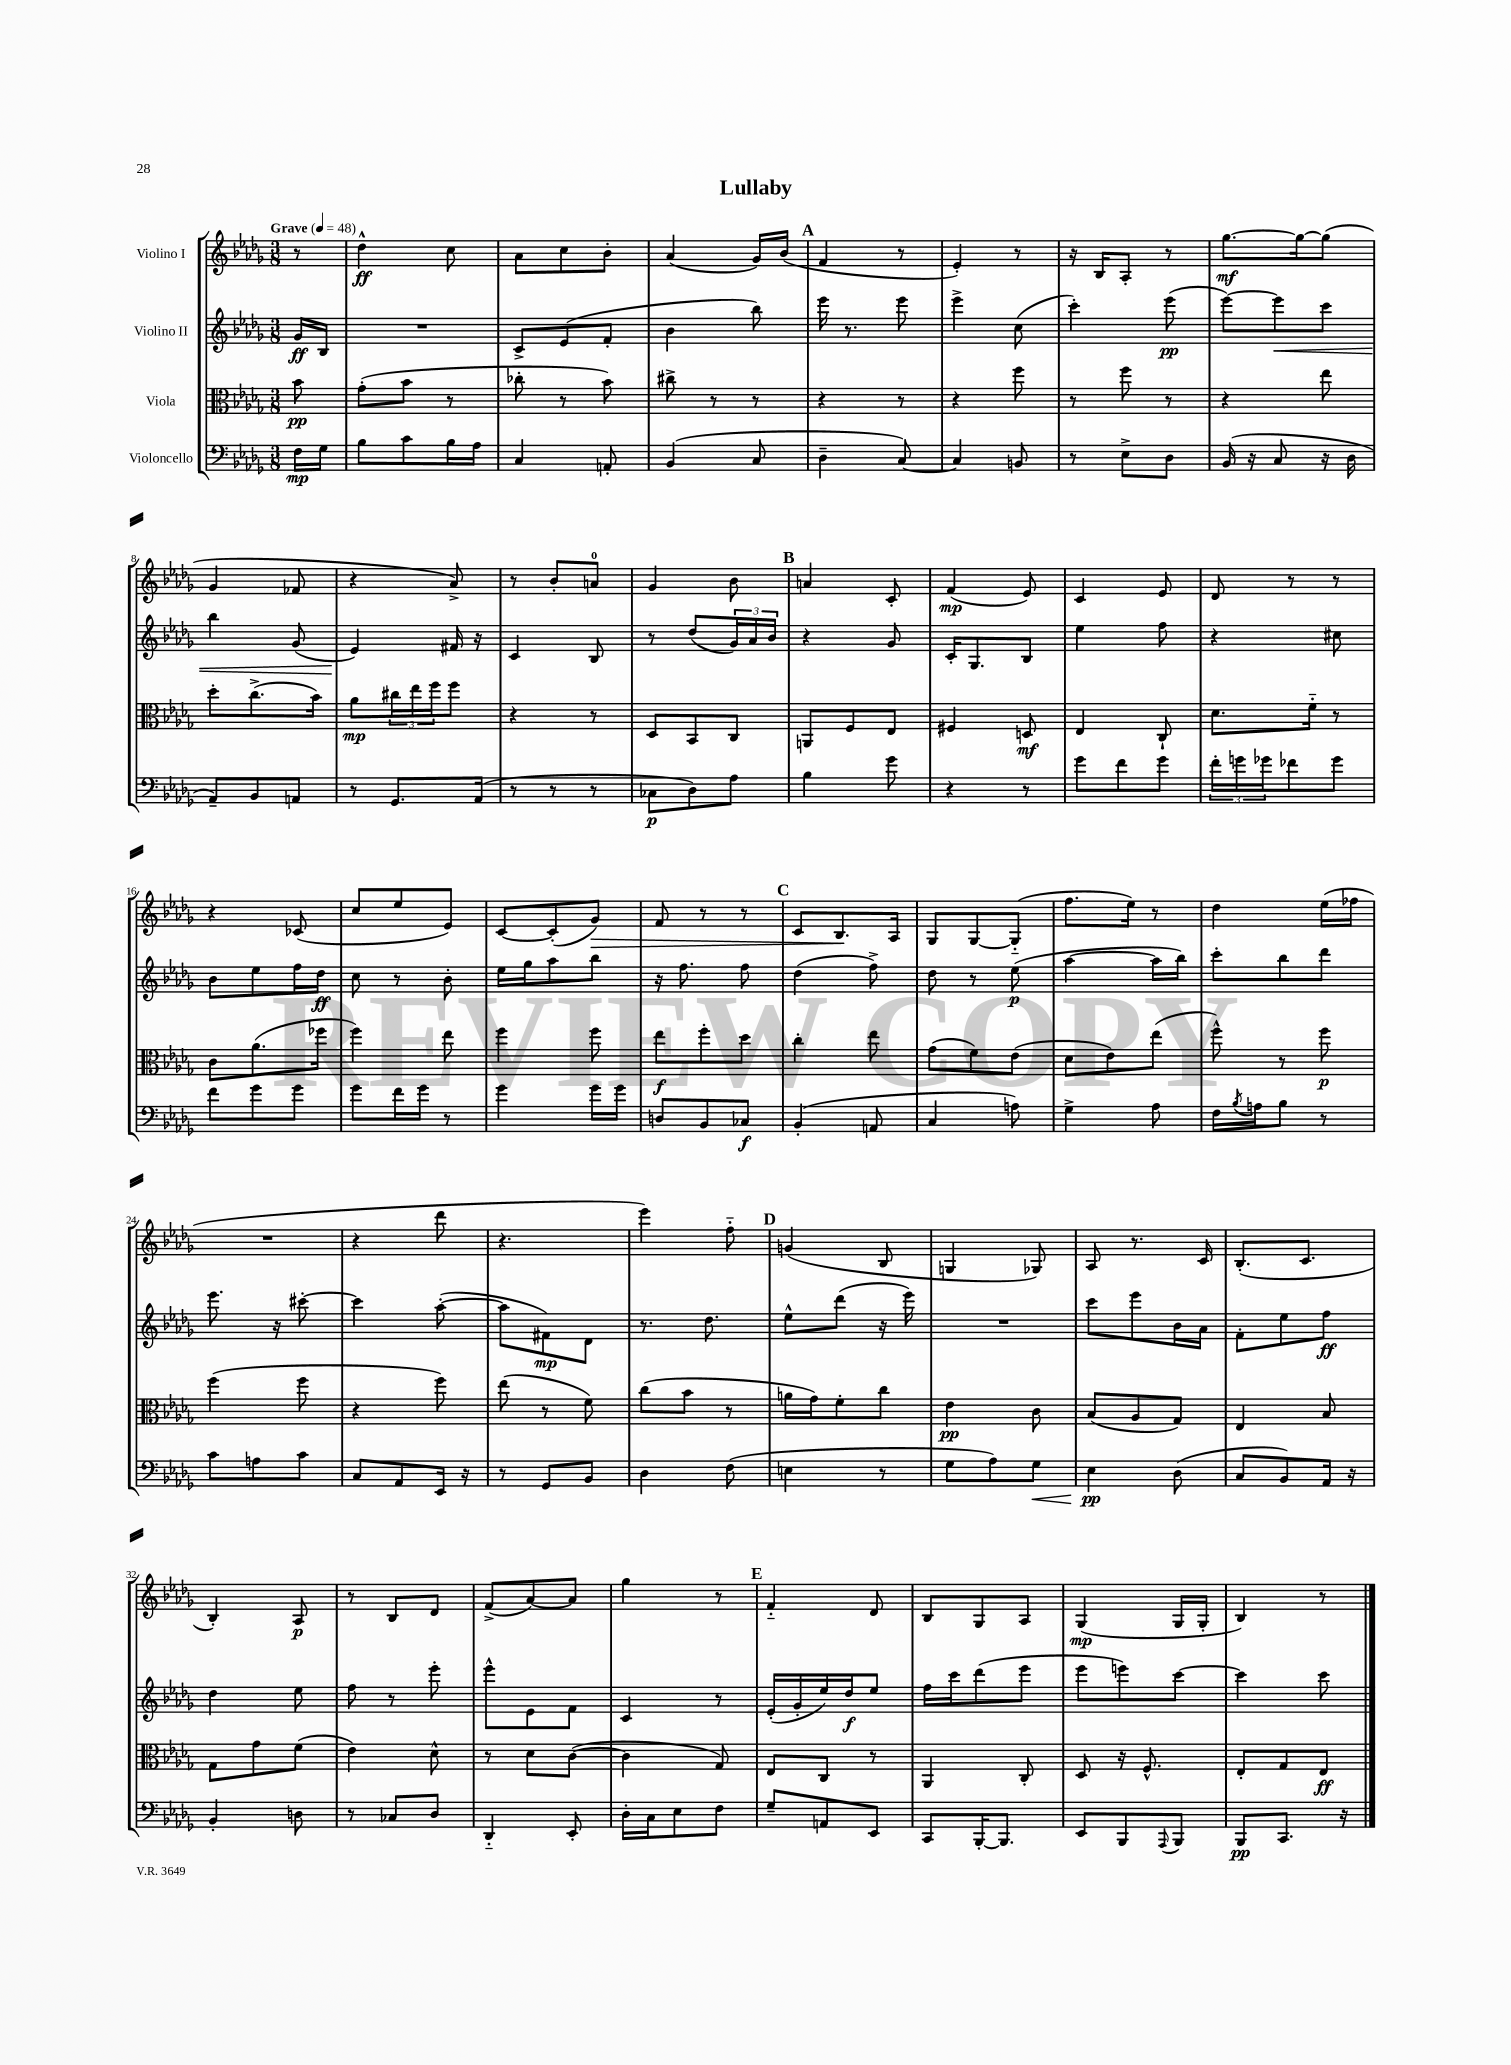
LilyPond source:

\header { title = "Lullaby" }
<<
\new StaffGroup <<
\new Staff = "s0" \with { instrumentName = "Violino I" } {
    \clef treble \key des \major \numericTimeSignature \time 3/8 \partial 8 \tempo "Grave" 4 = 48
    r8 |
    des''4-^\ff c''8 |
    aes'8 c''8 bes'8-. |
    aes'4( ges'16) bes'16( |
    \mark \markup { \bold "A" } f'4 r8 |
    ees'4-.) r8 |
    r16 bes16 aes8-. r8 |
    ges''8.~\mf ges''16~ ges''8( |
    ges'4 fes'8 |
    r4 aes'8->) |
    r8 bes'8-. a'8-0 |
    ges'4 bes'8 |
    \mark \markup { \bold "B" } a'4 c'8-. |
    f'4\mp( ees'8) |
    c'4 ees'8 |
    des'8 r8 r8 |
    r4 ces'8( |
    c''8 ees''8 ees'8) |
    c'8~ c'8-.( ges'8\>) |
    f'8 r8 r8 |
    \mark \markup { \bold "C" } c'8 bes8.\! aes16 |
    ges8 ges8~ ges8-_( |
    f''8. ees''16) r8 |
    des''4 ees''16( fes''16 |
    R4. |
    r4 des'''8 |
    r4. |
    ees'''4) f''8-_ |
    \mark \markup { \bold "D" } g'4( bes8 |
    g4 ges8) |
    aes8 r8. c'16 |
    bes8.-.( c'8. |
    bes4-.) aes8\p |
    r8 bes8 des'8 |
    f'8->( aes'8~) aes'8 |
    ges''4 r8 |
    \mark \markup { \bold "E" } f'4-_ des'8 |
    bes8 ges8 aes8 |
    ges4\mp( ges16 ges16-. |
    bes4) r8 \bar "|." |
}
\new Staff = "s1" \with { instrumentName = "Violino II" } {
    \clef treble \key des \major \numericTimeSignature \time 3/8 \partial 8
    ges'16\ff bes16 |
    R4. |
    c'8-> ees'8( f'8-. |
    bes'4 bes''8) |
    \mark \markup { \bold "A" } ees'''16 r8. ees'''8 |
    ees'''4-> c''8( |
    c'''4-.) ees'''8\pp( |
    ees'''8~) ees'''8\< c'''8 |
    bes''4 ges'8( |
    ees'4\!) fis'16 r16 |
    c'4 bes8 |
    r8 des''8( \tuplet 3/2 { ges'16) aes'16 bes'16 } |
    \mark \markup { \bold "B" } r4 ges'8 |
    c'16-. ges8. bes8 |
    ees''4 f''8 |
    r4 cis''8 |
    bes'8 ees''8 f''16 des''16\ff |
    c''8 r8 bes'8-. |
    ees''16 ges''16 aes''8 bes''8 |
    r16 f''8. f''8 |
    \mark \markup { \bold "C" } des''4( f''8->) |
    des''8 r8 ees''8\p( |
    aes''4~ aes''16 bes''16) |
    c'''8-. bes''8 des'''8 |
    ees'''8. r16 cis'''8~-. |
    cis'''4 aes''8~-.( |
    aes''8 fis'8\mp) des'8 |
    r8. des''8. |
    \mark \markup { \bold "D" } ees''8-^ des'''8( r16 ees'''16) |
    R4. |
    c'''8 ees'''8 bes'16 aes'16 |
    f'8-. ees''8 f''8\ff |
    des''4 ees''8 |
    f''8 r8 ees'''8-. |
    ees'''8-^ ees'8 f'8 |
    c'4 r8 |
    \mark \markup { \bold "E" } ees'16-.( ges'16-. ees''16) des''16\f ees''8 |
    f''16 c'''16 des'''8( ees'''8 |
    ees'''8 e'''8) c'''8~ |
    c'''4 c'''8 \bar "|." |
}
\new Staff = "s2" \with { instrumentName = "Viola" } {
    \clef alto \key des \major \numericTimeSignature \time 3/8 \partial 8
    bes'8\pp |
    ges'8-.( bes'8 r8 |
    ces''8-. r8 bes'8) |
    cis''8-> r8 r8 |
    \mark \markup { \bold "A" } r4 r8 |
    r4 f''8 |
    r8 f''8 r8 |
    r4 ees''8 |
    des''8-. c''8.->( bes'16) |
    aes'8\mp \tuplet 3/2 { cis''16 ees''16 f''16 } f''8 |
    r4 r8 |
    des8 bes,8 c8 |
    \mark \markup { \bold "B" } a,8 f8 ees8 |
    fis4 d8\mf |
    ees4 c8-! |
    des'8. f'16-_ r8 |
    c'8 aes'8.( fes''16 |
    f''4) ees''8 |
    f''4 f''8 |
    ees''8\f f''8-. des''8 |
    \mark \markup { \bold "C" } c''4-. ees''8 |
    ges'8( f'8) ees'8( |
    des'8 ees'8) ees''8( |
    f''8-^) r8 f''8\p |
    f''4( f''8 |
    r4 f''8) |
    ees''8( r8 f'8) |
    c''8( bes'8 r8 |
    \mark \markup { \bold "D" } a'16 ges'16) f'8-. c''8 |
    ees'4\pp c'8 |
    bes8( aes8 ges8) |
    ees4 bes8 |
    ges8 ges'8 f'8( |
    ees'4) des'8-^ |
    r8 des'8 c'8~( |
    c'4 ges8) |
    \mark \markup { \bold "E" } ees8 c8 r8 |
    aes,4 c8-. |
    des8 r16 f8.-^ |
    ees8-. ges8 ees8\ff \bar "|." |
}
\new Staff = "s3" \with { instrumentName = "Violoncello" } {
    \clef bass \key des \major \numericTimeSignature \time 3/8 \partial 8
    f16\mp ges16 |
    bes8 c'8 bes16 aes16 |
    c4 a,8-. |
    bes,4( c8 |
    \mark \markup { \bold "A" } des4-- c8~) |
    c4 b,8 |
    r8 ees8-> des8 |
    bes,16( r16 c8 r16 des16 |
    aes,8--) bes,8 a,8 |
    r8 ges,8. aes,16( |
    r8 r8 r8 |
    ces8\p des8) aes8 |
    \mark \markup { \bold "B" } bes4 ges'8 |
    r4 r8 |
    ges'8 f'8 ges'8 |
    \tuplet 3/2 { f'16-. g'16 ges'16 } fes'8 ges'8 |
    f'8 ges'8 ges'8 |
    ges'8 f'16 ges'16 r8 |
    ges'4 ges'16 ges'16 |
    d8 bes,8 ces8\f |
    \mark \markup { \bold "C" } bes,4-.( a,8 |
    c4 a8) |
    ges4-> aes8 |
    f16 \acciaccatura { bes8 } a16 bes8 r8 |
    c'8 a8 c'8 |
    c8 aes,8 ees,16 r16 |
    r8 ges,8 bes,8 |
    des4 f8( |
    \mark \markup { \bold "D" } e4 r8 |
    ges8 aes8) ges8\< |
    ees4\pp\! des8( |
    c8 bes,8) aes,16 r16 |
    bes,4-. d8 |
    r8 ces8 des8 |
    des,4-_ ees,8-. |
    des16-. c16 ees8 f8 |
    \mark \markup { \bold "E" } ges8-- a,8 ees,8 |
    c,8 bes,,16~-. bes,,8. |
    ees,8 bes,,8 \appoggiatura { aes,,8 } bes,,8 |
    bes,,8\pp c,8. r16 \bar "|." |
}
>>
>>
